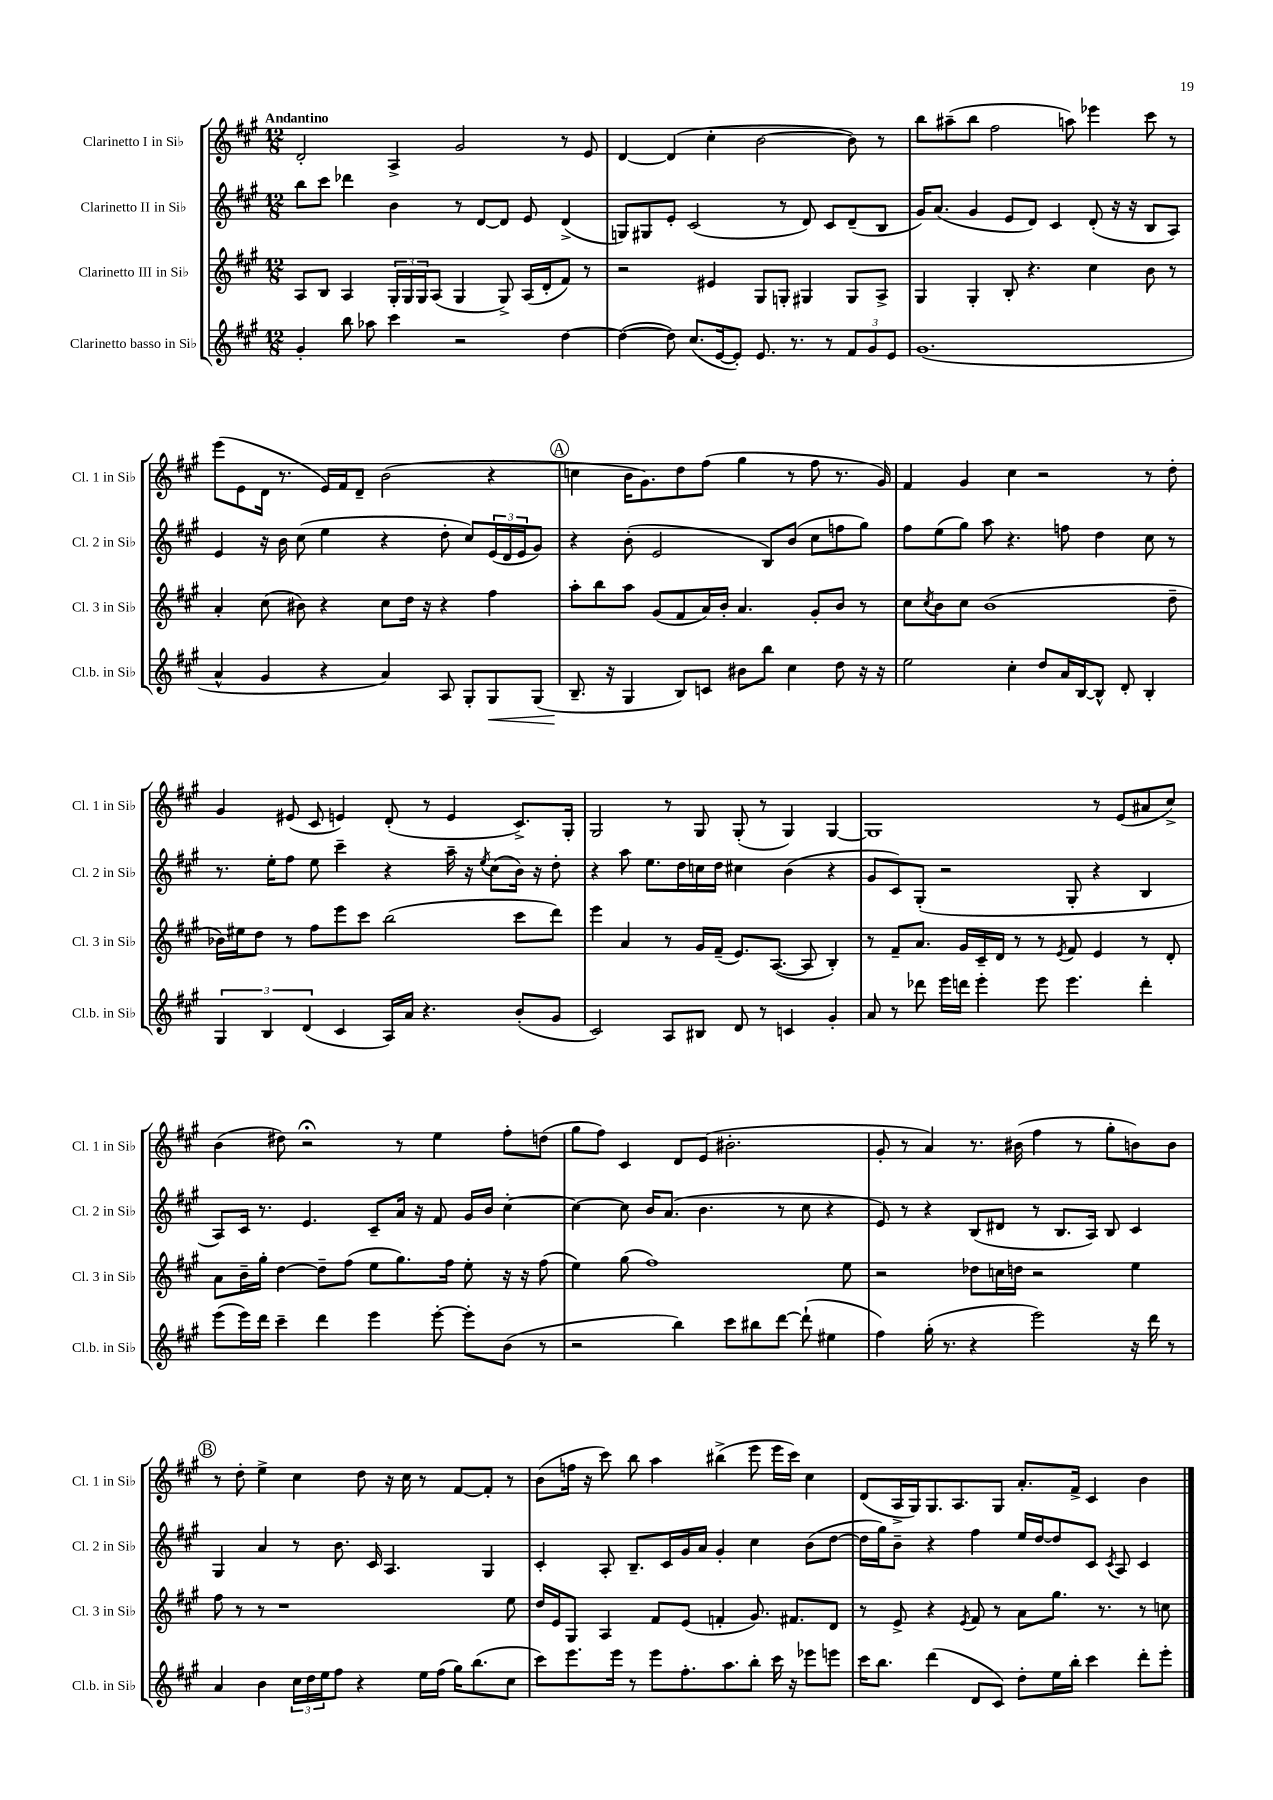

**kern	**kern	**kern	**kern
*staff4	*staff3	*staff2	*staff1
*clefG2	*clefG2	*clefG2	*clefG2
*k[f#c#g#]	*k[f#c#g#]	*k[f#c#g#]	*k[f#c#g#]
*M12/8	*M12/8	*M12/8	*M12/8
4g#'/	8A/L	8bb\L	2d'/
.	8B/J	8ccc#\J	.
8bb\	4A/	4ddd-\	.
8aa-\	.	.	.
4ccc#\	24G#'/LL	4b\	4A^/
.	24G#/	.	.
.	24G#/J	.	.
.	(8A/J	.	.
2r	4G#/	8r	2g#/
.	.	[8d/L	.
.	8G#^/)	8d/]J	.
.	(16A/LL	8e/	.
.	16d'/J	.	.
[4dd\	8f#/J)	(4d^/	8r
.	8r	.	8e/
=	=	=	=
(4dd\_	2r	8G/L)	[4d/
.	.	8G#/	.
8dd\])	.	8e'/J	(4d/]
(8.cc#/L	.	(2c#/	.
.	4e#/	.	4cc#'\
[16e/k	.	.	.
8e'/]J)	.	.	.
8.e/	8G#/L	.	[2b\
.	8G'/J	8r	.
8.r	.	.	.
.	4G#/	8d/)	.
8r	.	8c#/L	.
12f#/L	8G#/L	(8d~/	8b\])
12g#/	.	.	.
.	8A^/J	8B/J	8r
12e/J	.	.	.
=	=	=	=
(1.g#	4G#/	16g#/LK)	8bb\L
.	.	(8.a/J	.
.	.	.	(8aa#~\
.	4G#'/	4g#/	8bb\J
.	.	.	2ff#\
.	8B'/	8e/L	.
.	4.r	8d/J)	.
.	.	4c#/	.
.	.	.	8aa\)
.	4cc#\	(8d'/	4eee-\
.	.	16r	.
.	.	16r	.
.	8b\	8B/L	8ccc#\
.	8r	8A/J)	8r
=	=	=	=
4a^^/	4a'/	4e/	(8eee\L
.	.	.	8e\
4g#/	(8cc#\	16r	16d\Jk
.	.	16b\	8.r
.	8b#\)	(8cc#\	.
4r	4r	4ee\	16e/LL)
.	.	.	16f#/J
.	.	.	8d~/J
4a/)	8cc#\L	4r	(2b\
.	16dd\Jk	.	.
.	16r	.	.
8A/	4r	8dd'\	.
8G#'/L	.	8cc#/L)	.
8G#/	4ff#\	(24e/L	4r
.	.	24d/	.
.	.	24e/J	.
(8G#/J	.	8g#/J)	.
=	=	=	=
8.B~/	8aa'\L	4r	4cc\
.	8bb\	.	.
16r	.	.	.
4G#/	8aa\J	(8b'\	16b\LK
.	.	.	8.g#\)
.	(8g#/L	2e/	.
8B/L)	8f#/	.	8dd\
8c/J	16a/L)	.	(8ff#\J
.	16b'/JJ	.	.
8b#\L	4.a/	.	4gg#\
8bb\J	.	8B/L)	.
4cc#\	.	(8b/J	8r
.	8g#'/L	8cc#\L	8ff#\
8dd\	8b/J	8ff\	8.r
16r	8r	8gg#\J)	.
16r	.	.	16g#/)
=	=	=	=
2ee\	8cc#\L	8ff#\L	4f#/
.	8qcc#/	.	.
.	8b\	(8ee\	.
.	8cc#\J	8gg#\J)	4g#/
.	(1b	8aa\	.
4cc#'\	.	4.r	4cc#\
8dd/L	.	.	2r
16a/L	.	8ff\	.
[16B/J	.	.	.
8B^^/]J	.	4dd\	.
8d'/	.	.	.
4B'/	.	8cc#\	8r
.	8dd~\	8r	8dd'\
=	=	=	=
6G#/	16b-\LL)	8.r	4g#/
.	16ee#\J	.	.
.	8dd\J	.	.
6B/	.	.	.
.	.	16ee'\LK	.
.	8r	8ff#\J	(8e#/
(6d/	.	.	.
.	8ff#\L	8ee\	8c#/
4c#/	8eee\	4ccc#~\	4e/)
.	8ccc#\J	.	.
16A/LL)	(2bb\	4r	(8d'/
16a/JJ	.	.	.
4.r	.	.	8r
.	.	16aa~\	4e/
.	.	16r	.
.	.	8qee/	.
.	.	(8cc#\L	.
(8b'/L	8ccc#\L	16b\Jk)	8.c#^/L)
.	.	16r	.
8g#/J	8ddd\J)	8dd'\	.
.	.	.	16G#'/Jk
=	=	=	=
2c#/)	4eee\	4r	2G#/
.	4a/	8aa\	.
.	.	8.ee\L	.
8A/L	8r	.	8r
.	.	16dd\L	.
8B#/J	16g#/LL	16cc\	8G#/
.	(16f#~/JJ	16dd\JJ	.
8d/	8.e/L)	4cc#\	(8G#'/
8r	.	.	8r
.	([8.A/J	.	.
4c/	.	(4b\	4G#/)
.	8A/]	.	.
4g#'/	4B'/)	4r	[4G#/
=	=	=	=
8a/	8r	8g#/L	1G#]
8r	8f#~/L	8c#/)	.
8ddd-\	8.a/J	(8G#'/J	.
16eee\LL	.	2r	.
16ddd\JJ	16g#/LL	.	.
4eee'\	16c#~/	.	.
.	16d/JJ	.	.
.	8r	.	.
8eee\	8r	.	.
.	8qe/	.	.
4.eee\	8f#/	8G#'/	.
.	4e/	4r	8r
.	.	.	(8e/L
4ddd'\	8r	4B/	8a#/
.	8d'/	.	8cc#^/J)
=	=	=	=
(8eee\L	8a\L	8A/L)	(4b\
16eee\L)	16b~\L	16c#/Jk	.
16ddd\JJ	16gg#'\JJ	8.r	.
4ccc#~\	[4dd\	.	8dd#\)
.	.	4.e/	2r;
4ddd\	8dd~\]L	.	.
.	(8ff#\J	.	.
4eee\	8ee\L	8c#~/L	.
.	8.gg#\)	16a/Jk	8r
.	.	16r	.
[8eee'\	.	8f#/	4ee\
.	16ff#\Jk	.	.
8eee'\]L	8ee'\	16g#/LL	.
.	.	16b/JJ	.
(8b\J	16r	[4cc#'\	8ff#'\L
.	16r	.	.
8r	(8ff#\	.	(8dd\J
=	=	=	=
2r	4ee\)	4cc#\_	8gg#\L
.	.	.	8ff#\J)
.	(8gg#\	8cc#\]	4c#/
.	1ff#)	16b/LK	.
.	.	(8.a/J	.
4bb\)	.	.	8d/L
.	.	4.b\	(8e/J
8ccc#\L	.	.	2.b#'\
8bb#\	.	.	.
[8ddd\J	.	8r	.
(8ddd`\]	.	8cc#\	.
4ee#\	.	4r	.
.	8ee\	.	.
=	=	=	=
4ff#\)	2r	8e/)	8g#'/
.	.	8r	8r
(16gg#'\	.	4r	4a/)
8.r	.	.	.
4r	8dd-\L	(8B/L	8.r
.	16cc\L	8d#/J	.
.	16dd\JJ	.	(16b#\
2eee\)	2r	8r	4ff#\
.	.	8.B/L	.
.	.	.	8r
.	.	16A/Jk)	.
.	.	8B/	8gg#'\L
16r	4ee\	4c#/	8b\)
16ddd\	.	.	.
8r	.	.	8b\J
=	=	=	=
4a/	8ff#\	4G#/	8r
.	8r	.	8dd'\
4b\	8r	4a/	4ee^\
.	1r	.	.
24cc#\LL	.	8r	4cc#\
24dd\	.	.	.
24ee\J	.	.	.
8ff#\J	.	8.b\	.
4r	.	.	8dd\
.	.	16c#/	.
.	.	4.A/	16r
.	.	.	16cc#\
16ee\LL	.	.	8r
(16ff#\JJ	.	.	.
16gg#\LK)	.	.	[8f#/L
(8.bb\	.	.	.
.	.	4G#/	8f#'/]J
8cc#\J	8ee\	.	8r
=	=	=	=
8ccc#\L)	16dd/LL	4c#'/	(8b\L
.	16e/J	.	.
8.eee\	8G#/J	.	16ff\Jk
.	.	.	16r
.	4A/	8A'/	8ccc#\)
16eee\Jk	.	.	.
8r	.	8.B~/L	8bb\
8eee\L	8f#/L	.	4aa\
.	.	16c#/L	.
8.ff#'\	(8e/J	16g#/	.
.	.	16a/JJ	.
.	4f'/	4g#'/	(4bb#^\
8.aa\	.	.	.
8bb'\J	8.g#/)	4cc#\	8eee\
16ccc#\	.	.	16eee\LL
16r	8.f#/L	.	16ccc#\JJ)
8eee-\L	.	(8b\L	4cc#\
8eee\J	8d/J	[8dd\J	.
=	=	=	=
16ccc#\LK	8r	16dd\]LL	(8d/L
8.bb\J	.	16gg#\J)	.
.	8e^/	8b~\J	16A^/L
.	.	.	16G#/J)
(4ddd\	4r	4r	8.G#/
.	.	.	8.A/
.	8qe/	.	.
8d/L	8f#/	4ff#\	.
8c#/J)	8r	.	8G#/J
8dd'\L	8a\L	16ee/LL	8.a'/L
.	.	[16dd/J	.
16ee\L	8.gg#\J	8dd/]	.
16bb'\JJ	.	.	16f#^/Jk
4ccc#\	.	8c#/J	4c#/
.	8.r	.	.
.	.	8qc#/	.
.	.	8A/	.
8ddd'\L	8r	4c#/	4b\
8eee'\J	8cc\	.	.
==	==	==	==
*-	*-	*-	*-
